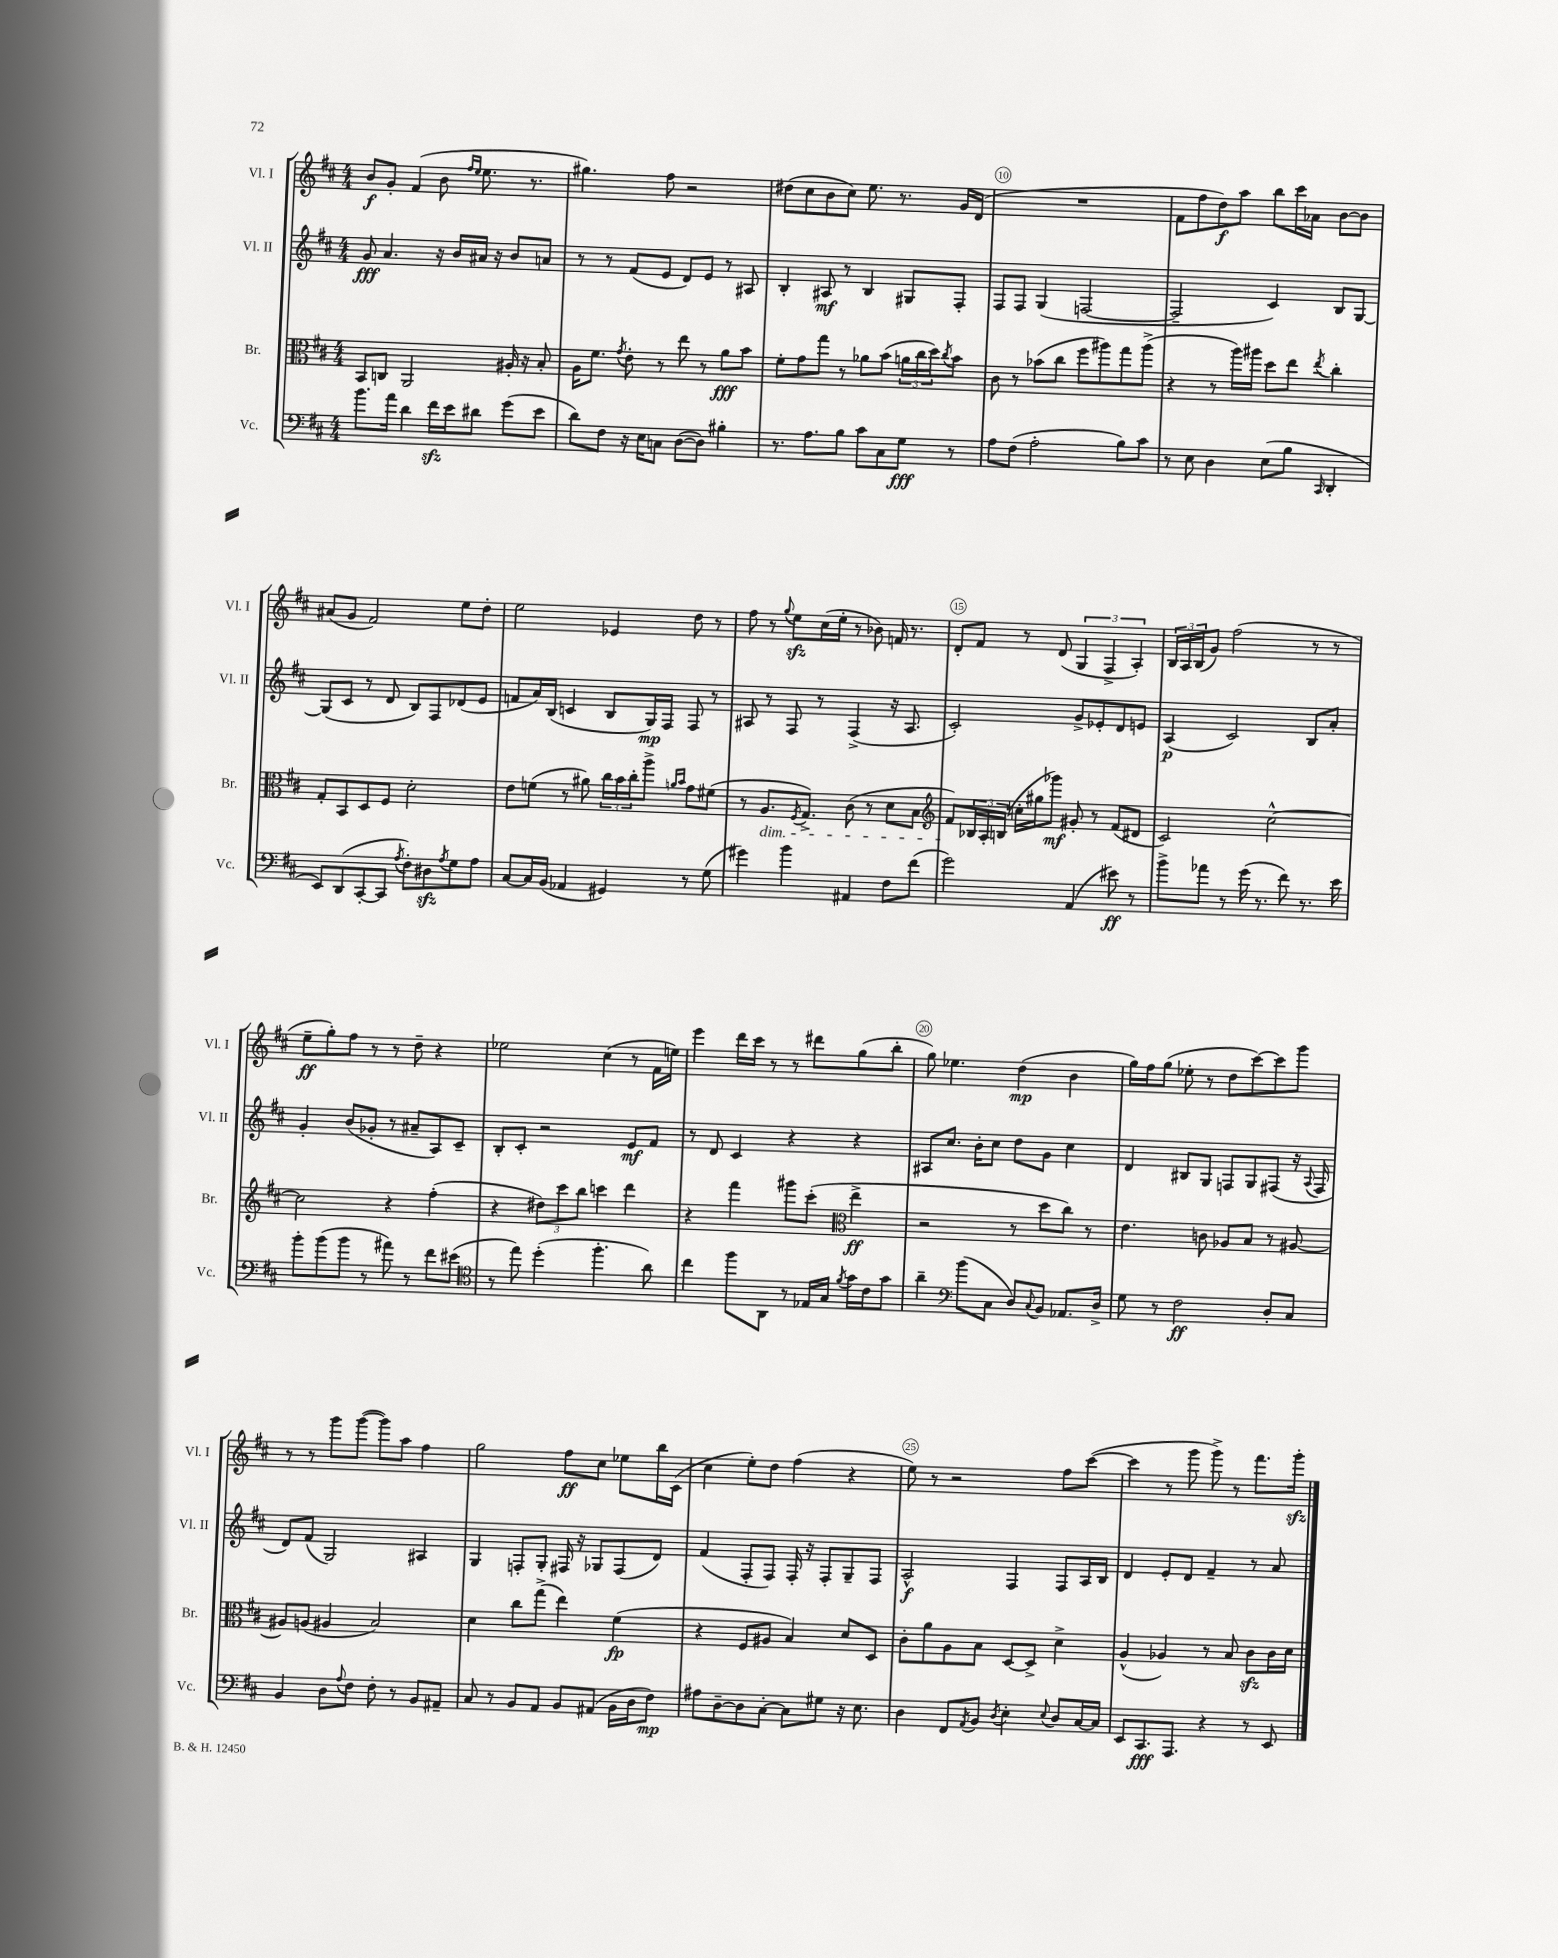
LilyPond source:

<<
\new StaffGroup <<
\new Staff = "s0" \with { instrumentName = "Vl. I" shortInstrumentName = "Vl. I" } {
    \clef treble \key d \major \numericTimeSignature \time 4/4
    b'8\f g'8-. fis'4( b'8 \grace { fis''16 e''16 } e''8. r8. |
    gis''4.) fis''8 r2 |
    dis''8( cis''8 b'8 cis''8) e''8. r8. g'16 d'16( |
    R1 |
    fis'8 fis''8 d''8\f) a''8 b''8 cis'''16 aes'16 b'8~ b'8 |
    ais'8( g'8 fis'2) e''8 d''8-. |
    e''2 ees'4 d''8 r8 |
    fis''8 r8 \appoggiatura { g''8 } e''8\sfz cis''16( e''16-. r8 bes'8) f'16 r8. |
    d'8-. fis'8 r8 d'8( \tuplet 3/2 { g4 fis4-> a4-.) } |
    \tuplet 3/2 { b16 a16 b16( } g'8) fis''2( r8 r8 |
    e''8--\ff g''8-.) fis''8 r8 r8 d''8-- r4 |
    ees''2 cis''4( r8 fis'16 e''16) |
    e'''4 d'''16 cis'''16 r8 r8 dis'''8 g''8( b''8-. |
    g''8) ees''4. d''4\mp( b'4 |
    g''16) fis''16 g''8( ees''8-. r8 d''8 cis'''8~) cis'''8 g'''8 |
    r8 r8 g'''8 g'''8~( g'''8) a''8 fis''4 |
    g''2 fis''8\ff cis''8 ees''8 b''16 cis'16( |
    cis''4 e''8-.) d''8 fis''4( r4 |
    e''8) r8 r2 fis''8 cis'''8~( |
    cis'''4 r8 g'''8 g'''8->) r8 fis'''8. g'''16-.\sfz \bar "|." |
}
\new Staff = "s1" \with { instrumentName = "Vl. II" shortInstrumentName = "Vl. II" } {
    \clef treble \key d \major \numericTimeSignature \time 4/4
    g'8\fff a'4. r16 b'16 ais'16 r16 b'8 a'8 |
    r8 r8 fis'8( e'8 d'8) e'8 r8 ais8 |
    b4-. ais8\mf r8 b4 gis8 fis8-. |
    fis8 fis8 g4( f2~ |
    f2-- cis'4) b8 g8~ |
    g8( cis'8 r8 d'8 b8) fis8 des'8( e'8 |
    f'8 a'16) b16( c'4 b8 g16\mp) fis16 fis8 r8 |
    ais8 r8 fis8 r8 fis4->( r16 ais8. |
    cis'2-.) g'8-> ees'8-. d'8 e'8 |
    a4\p( cis'2) b8 a'8-. |
    g'4-. b'8( ges'8-. r8 ais'8-- a8) cis'8-- |
    b8-. cis'8-. r2 e'8\mf fis'8 |
    r8 d'8 cis'4 r4 r4 |
    ais8 cis''8. b'16-. cis''8 d''8 g'8 cis''4 |
    d'4 bis8 g8 f8 g8 fis8( r16 \appoggiatura { a8 } fis16 |
    d'8) fis'8( g2) ais4 |
    g4 f8-. g8-. fis16 r16 ges8 fis8( d'8) |
    fis'4( fis8-. fis8) fis16-. r16 fis8-. g8-- fis8 |
    a2-^\f fis4 fis8 a16 b16 |
    d'4 e'8-. d'8 fis'4-- r8 a'8 \bar "|." |
}
\new Staff = "s2" \with { instrumentName = "Br." shortInstrumentName = "Br." } {
    \clef alto \key d \major \numericTimeSignature \time 4/4
    b,8 c8 a,2 ais16-. r16 b8-. |
    a16 fis'8. \acciaccatura { g'8 } e'8-. r8 e''8 r8 a'8\fff b'8 |
    fis'8-. g'8 g''8 r8 aes'8 b'8( \tuplet 3/2 { a'16 cis''16 d''16) } \acciaccatura { cis''8 } b'8 |
    cis'8 r8 bes'8( cis''8 fis''8 ais''8) g''8 ais''8->( |
    r4 r8 a''16) ais''16 d''8 e''8 \acciaccatura { e''8 } cis''4-. |
    g8-. b,8 d8 fis8 d'2-. |
    e'8 f'8( r8 ais'8) \tuplet 3/2 { cis''16 b'16 cis''16-. } a''8-> \grace { a'16 b'16 } g'8 fis'8( |
    r8 a8.\dim \acciaccatura { fis8 } g8.->) cis'8( r8 d'8 b8 |
    \clef treble fis'8\!) \tuplet 3/2 { bes16 a16-. b16( } c''16-. gis''16 ges'''8\mf) gis'8-. r8 fis'8( dis'8 |
    cis'2) cis''2~-^ |
    cis''2 r4 fis''4-.( |
    r4 \tuplet 3/2 { dis''8) cis'''8 b''8 } c'''4 d'''4 |
    r4 fis'''4 gis'''8 cis'''8-.( \clef alto e''4->\ff |
    r2 r8 d''8 cis''8) r8 |
    e'4. c'8 aes8 b8 r8 ais8~ |
    ais8 a8( ais4 b2) |
    d'4 cis''8 g''8->( e''4) fis'4\fp( |
    r4 fis8 ais8 b4) d'8 d8 |
    cis'8-. a'8 a8 b8 d8~ d8-> d'4-> |
    a4-^( aes4) r8 b8 cis'8\sfz cis'16 d'16 \bar "|." |
}
\new Staff = "s3" \with { instrumentName = "Vc." shortInstrumentName = "Vc." } {
    \clef bass \key d \major \numericTimeSignature \time 4/4
    b'8. a'16 d'4 fis'16\sfz e'16 dis'8 g'8( e'8 |
    d'8) fis8 r16 e16 c8 d8~( d8) bis4-. |
    r8. a8. b8 cis'8 cis8 g8\fff r8 |
    a8 fis8( a2-. b8) cis'8 |
    r8 e8 d4 e8( b8 \grace { cis,16 } d,4-. |
    e,8) d,8( cis,8~-. cis,8 \acciaccatura { a8 } fis8-.) dis8\sfz \acciaccatura { a8 } g8 a8 |
    cis8~ cis16 b,16( aes,4 gis,4) r8 g8( |
    gis'4) b'4 ais,4 fis8 fis'8( |
    g'2) a,4( eis'8\ff) r8 |
    b'8-> aes'8 r8 g'16( r8. fis'8) r8. e'16 |
    b'8-. b'8( b'8 r8 ais'8) r8 fis'8 eis'8( |
    \clef tenor r8 e''8) d''4-.( fis''4.-. a'8) |
    cis''4 fis''8 a,8 r8 ees16 g16 \acciaccatura { fis'8 } g'16 cis'16 g'8 |
    a'4-- \clef bass b'8( cis8 d8) \appoggiatura { cis8 } b,8 aes,8. d16-> |
    g8 r8 fis2\ff d8-. cis8 |
    b,4 d8 \appoggiatura { a8 } fis8 fis8-. r8 b,8 ais,8-- |
    cis8 r8 b,8 a,8 b,8 ais,8( b,16 d16 fis8\mp) |
    ais8 d8~-- d8 cis8~-. cis8 gis8 r16 e8. |
    d4 fis,8 \acciaccatura { a,8 } b,8 \acciaccatura { d8 } e4-. \appoggiatura { e8 } d8 cis16~ cis16 |
    e,8 cis,8.\fff a,,8. r4 r8 e,8 \bar "|." |
}
>>
>>
\layout { \context { \Score currentBarNumber = #7 \override BarNumber.break-visibility = ##(#f #t #t) barNumberVisibility = #(every-nth-bar-number-visible 5) \override BarNumber.stencil = #(make-stencil-circler 0.1 0.3 ly:text-interface::print) } }
